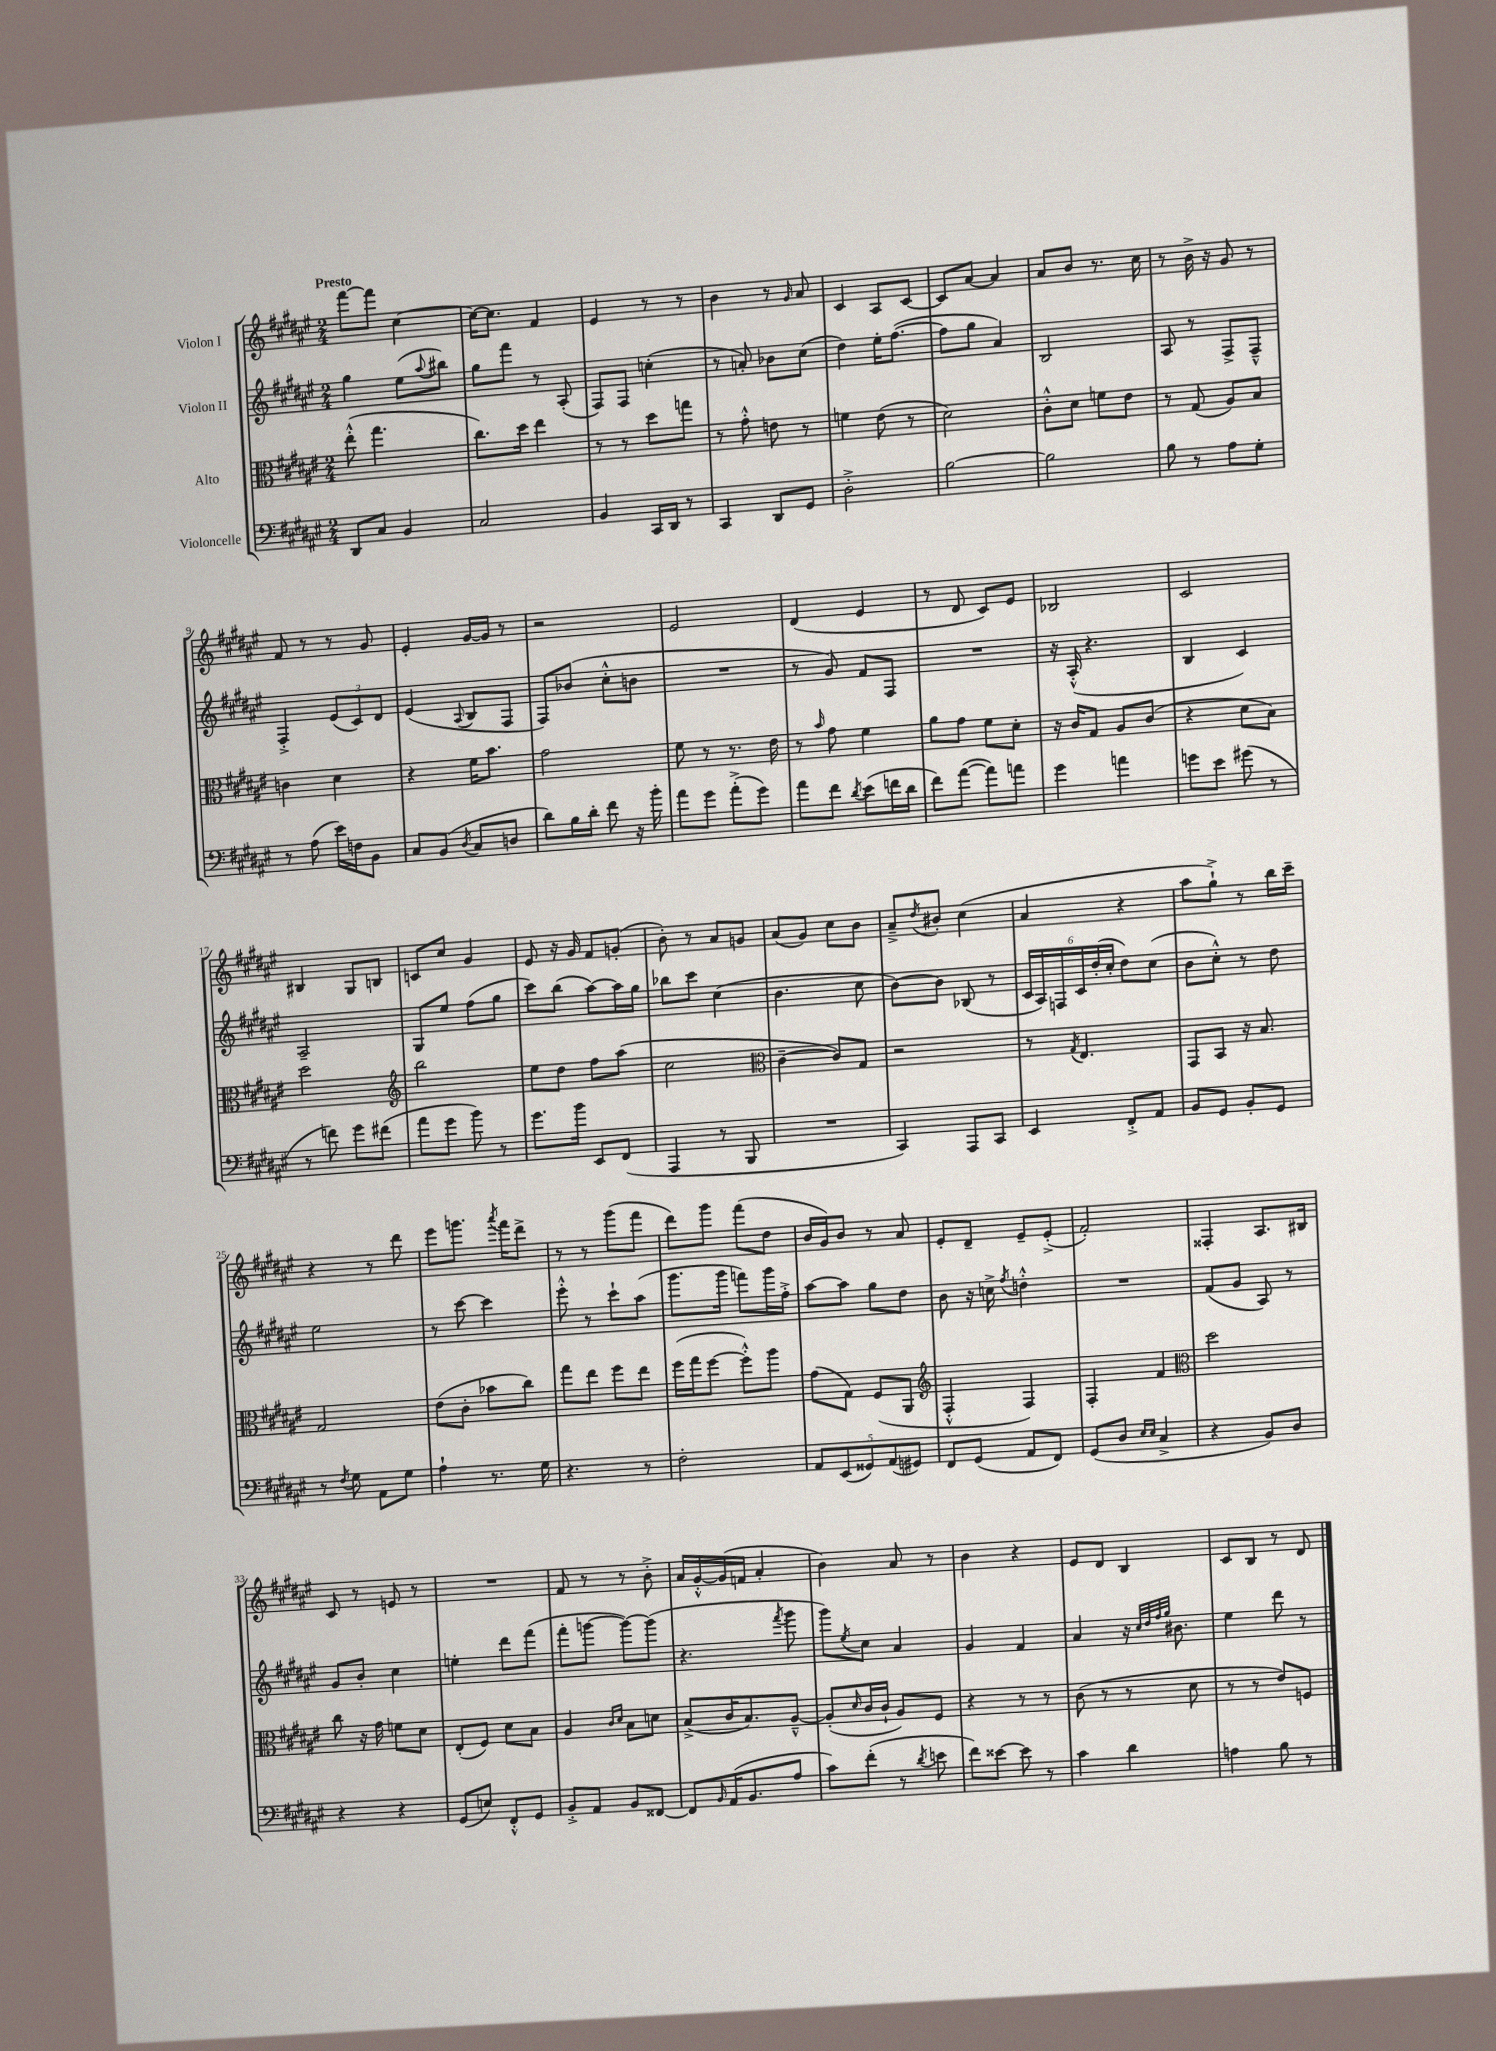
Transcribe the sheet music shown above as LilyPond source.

<<
\new StaffGroup <<
\new Staff = "s0" \with { instrumentName = "Violon I" } {
    \clef treble \key fis \major \numericTimeSignature \time 2/4 \tempo "Presto"
    fis'''8~ fis'''8 cis''4~ |
    cis''16~ cis''8. fis'4 |
    eis'4 r8 r8 |
    b'4 r8 \grace { gis'16 } ais'8 |
    cis'4 ais8 cis'8~ |
    cis'8 ais'8~ ais'4 |
    ais'8 b'8 r8. cis''16 |
    r8 b'16-> r16 gis'8 r8 |
    fis'8 r8 r8 gis'8 |
    eis'4-. gis'16~ gis'16 r8 |
    r2 |
    eis'2 |
    dis'4( eis'4 |
    r8 dis'8 cis'8) eis'8 |
    bes2 |
    cis'2 |
    bis4 gis8 b8 |
    c'8 cis''8 gis'4 |
    eis'8 r16 gis'16 fis'8 g'8-.( |
    b'8-.) r8 ais'8 g'8 |
    ais'8( gis'8) cis''8 b'8 |
    ais'8---> \acciaccatura { dis''8 } bis'8-. cis''4( |
    ais'4 r4 |
    ais''8 gis''8-!->) r8 b''16 cis'''16-- |
    r4 r8 dis'''8 |
    eis'''8 g'''8. \acciaccatura { ais'''8 } fis'''16 dis'''8-> |
    r8 r8 gis'''8( fis'''8 |
    dis'''8) gis'''8 fis'''8( dis''8 |
    b'16 gis'16) b'8 r8 ais'8 |
    eis'8-. dis'8-- eis'8-- eis'8-.->( |
    fis'2-.) |
    fisis4-. ais8. bis16 |
    cis'8 r8 e'8 r8 |
    R2 |
    fis'8 r8 r8 b'8-.-> |
    ais'16 gis'16~-.-^ gis'16( f'16 ais'4-. |
    b'4) ais'8 r8 |
    b'4 r4 |
    eis'8 dis'8 b4 |
    cis'8 b8 r8 dis'8 \bar "|." |
}
\new Staff = "s1" \with { instrumentName = "Violon II" } {
    \clef treble \key fis \major \numericTimeSignature \time 2/4
    gis''4 eis''8( \appoggiatura { ais''8 } bis''8) |
    gis''8 fis'''8 r8 ais8-.( |
    fis8) fis8 c''4-.( |
    r8 a'8-.) bes'8 cis''8( |
    dis''4) eis''16-. fis''8.~( |
    fis''8 gis''8 ais'4) |
    b2 |
    ais8 r8 fis8-> fis8---^ |
    fis4-.-> \tuplet 3/2 { eis'8( cis'8) dis'8 } |
    eis'4( \appoggiatura { ais8 } b8 fis8 |
    fis8) bes'8( cis''8-.-^ b'8 |
    R2 |
    r8 gis'8) fis'8 fis8 |
    R2 |
    r16 ais16-.-^( r4. |
    b4 cis'4) |
    ais2-- |
    gis8 eis''8 fis''8( gis''8 |
    cis'''8) b''8( ais''8~) ais''16 gis''16 |
    bes''8 cis'''8 cis''4( |
    b'4. cis''8 |
    b'8~) b'8 bes8( r8 |
    \tuplet 6/4 { cis'16 ais16) f16 cis'16 dis''16-.( cis''16-. } dis''8) cis''8( |
    b'8 cis''8-.-^) r8 dis''8 |
    eis''2 |
    r8 cis'''8~ cis'''4 |
    eis'''8-.-^ r8 cis'''8-! ais''8( |
    gis'''8. gis'''16 f'''8) gis'''16 fis''16-.-> |
    ais''8~ ais''8 gis''8 dis''8 |
    b'8 r16 c''16-> \acciaccatura { fis''8 } d''4-.-^ |
    R2 |
    fis'8( gis'8 ais8) r8 |
    gis'8 b'8-. cis''4 |
    e''4-. dis'''8 fis'''8( |
    fis'''8-. g'''8~ g'''8~) g'''8( |
    r4. \acciaccatura { fis'''8 } gis'''8 |
    gis'''8) \acciaccatura { eis''8 } cis''8 ais'4 |
    gis'4 fis'4 |
    ais'4 r16 \grace { cis''32 dis''32 fis''32 gis''32 } bis'8. |
    eis''4 dis'''8 r8 \bar "|." |
}
\new Staff = "s2" \with { instrumentName = "Alto" } {
    \clef alto \key fis \major \numericTimeSignature \time 2/4
    eis''8-.-^( gis''4. |
    cis''8.) dis''16 eis''4 |
    r8 r8 dis''8 g''8 |
    r8 gis'8-.-^ e'8 r8 |
    f'4 eis'8( r8 |
    dis'2) |
    cis'8-.-^ dis'8 f'8 eis'8 |
    r8 gis8( ais8) b8 |
    c'4 dis'4 |
    r4 fis'16 b'8. |
    gis'2 |
    fis'8 r8 r8. eis'16 |
    r8 \grace { b'16 } gis'8 fis'4 |
    ais'8 gis'8 fis'8 dis'8-. |
    r16 cis'16 gis8 ais8 cis'8( |
    r4 dis'8 b8) |
    dis''2 |
    \clef treble b''2 |
    eis''8 dis''8 fis''8 ais''8( |
    cis''2 |
    \clef alto cis'4~-- cis'8) gis8 |
    r2 |
    r8 \acciaccatura { gis8 } eis4. |
    gis,8 b,8 r16 b8. |
    gis2 |
    eis'8( cis'8-. bes'8 cis''8) |
    gis''8 eis''8 fis''8 eis''8 |
    fis''16( gis''16 fis''8~ fis''8-.-^) ais''8 |
    gis'8( gis8) fis8( ais,8 |
    \clef treble fis4-.-^ fis4) |
    fis4-. fis'4 |
    \clef alto dis''2 |
    cis''8 r16 gis'16 f'8 dis'8 |
    eis8-.( fis8) dis'8 b8 |
    ais4 \grace { cis'16 dis'16 } b8 d'8 |
    b8->( cis'16 b8.) ais8~---^ |
    ais8-.( \grace { dis'16 } cis'16 cis'16-! ais8) fis8 |
    r4 r8 r8 |
    cis'8( r8 r8 dis'8 |
    r8 r8 eis'8) f8 \bar "|." |
}
\new Staff = "s3" \with { instrumentName = "Violoncelle" } {
    \clef bass \key fis \major \numericTimeSignature \time 2/4
    dis,8 cis8 b,4 |
    cis2 |
    b,4 cis,16 dis,16 r8 |
    cis,4 dis,8 gis,8 |
    dis2-.-> |
    b2~ |
    b2 |
    b8 r8 ais8 gis8-. |
    r8 ais8( eis'16) f16 b,8 |
    cis8 b,8( \acciaccatura { dis8 } cis8 d8 |
    dis'8) b16 dis'16-. fis'8 r16 b'16-. |
    ais'8 gis'8 ais'8-.->( gis'8) |
    ais'8 fis'8 \acciaccatura { dis'8 } eis'8( f'16 dis'16 |
    fis'8) ais'8~( ais'8) a'8 |
    gis'4 a'4 |
    g'8 eis'8 gis'8( r8 |
    r8 f'8) gis'8 fis'8( |
    ais'8 gis'8 b'8) r8 |
    gis'8. b'16 eis,8 fis,8( |
    ais,,4 r8 b,,8 |
    R2 |
    cis,4) ais,,8 cis,8 |
    eis,4 fis,8-.-> ais,8 |
    b,8 gis,8 b,8-. gis,8 |
    r8 \acciaccatura { fis8 } gis8 ais,8 gis8 |
    ais4-! r8. gis16 |
    r4. r8 |
    fis2-. |
    \tuplet 5/4 { ais,8 eis,8( gisis,8) ais,8( gis,8) } |
    fis,8 gis,8( ais,8 fis,8) |
    gis,8( dis8 \grace { eis16 eis16 } cis4-> |
    r4 b,8) dis8 |
    r4 r4 |
    gis,8( e8) fis,8-.-^ gis,8 |
    b,8-.-> ais,8 b,8 fisis,8~ |
    fisis,8 \grace { b,16 } ais,16( b,8. ais8 |
    cis'8) fis'8-.( r8 \acciaccatura { dis'8 } e'8 |
    fis'8) eisis'8~ eisis'8 r8 |
    cis'4 dis'4 |
    a4 b8 r8 \bar "|." |
}
>>
>>
